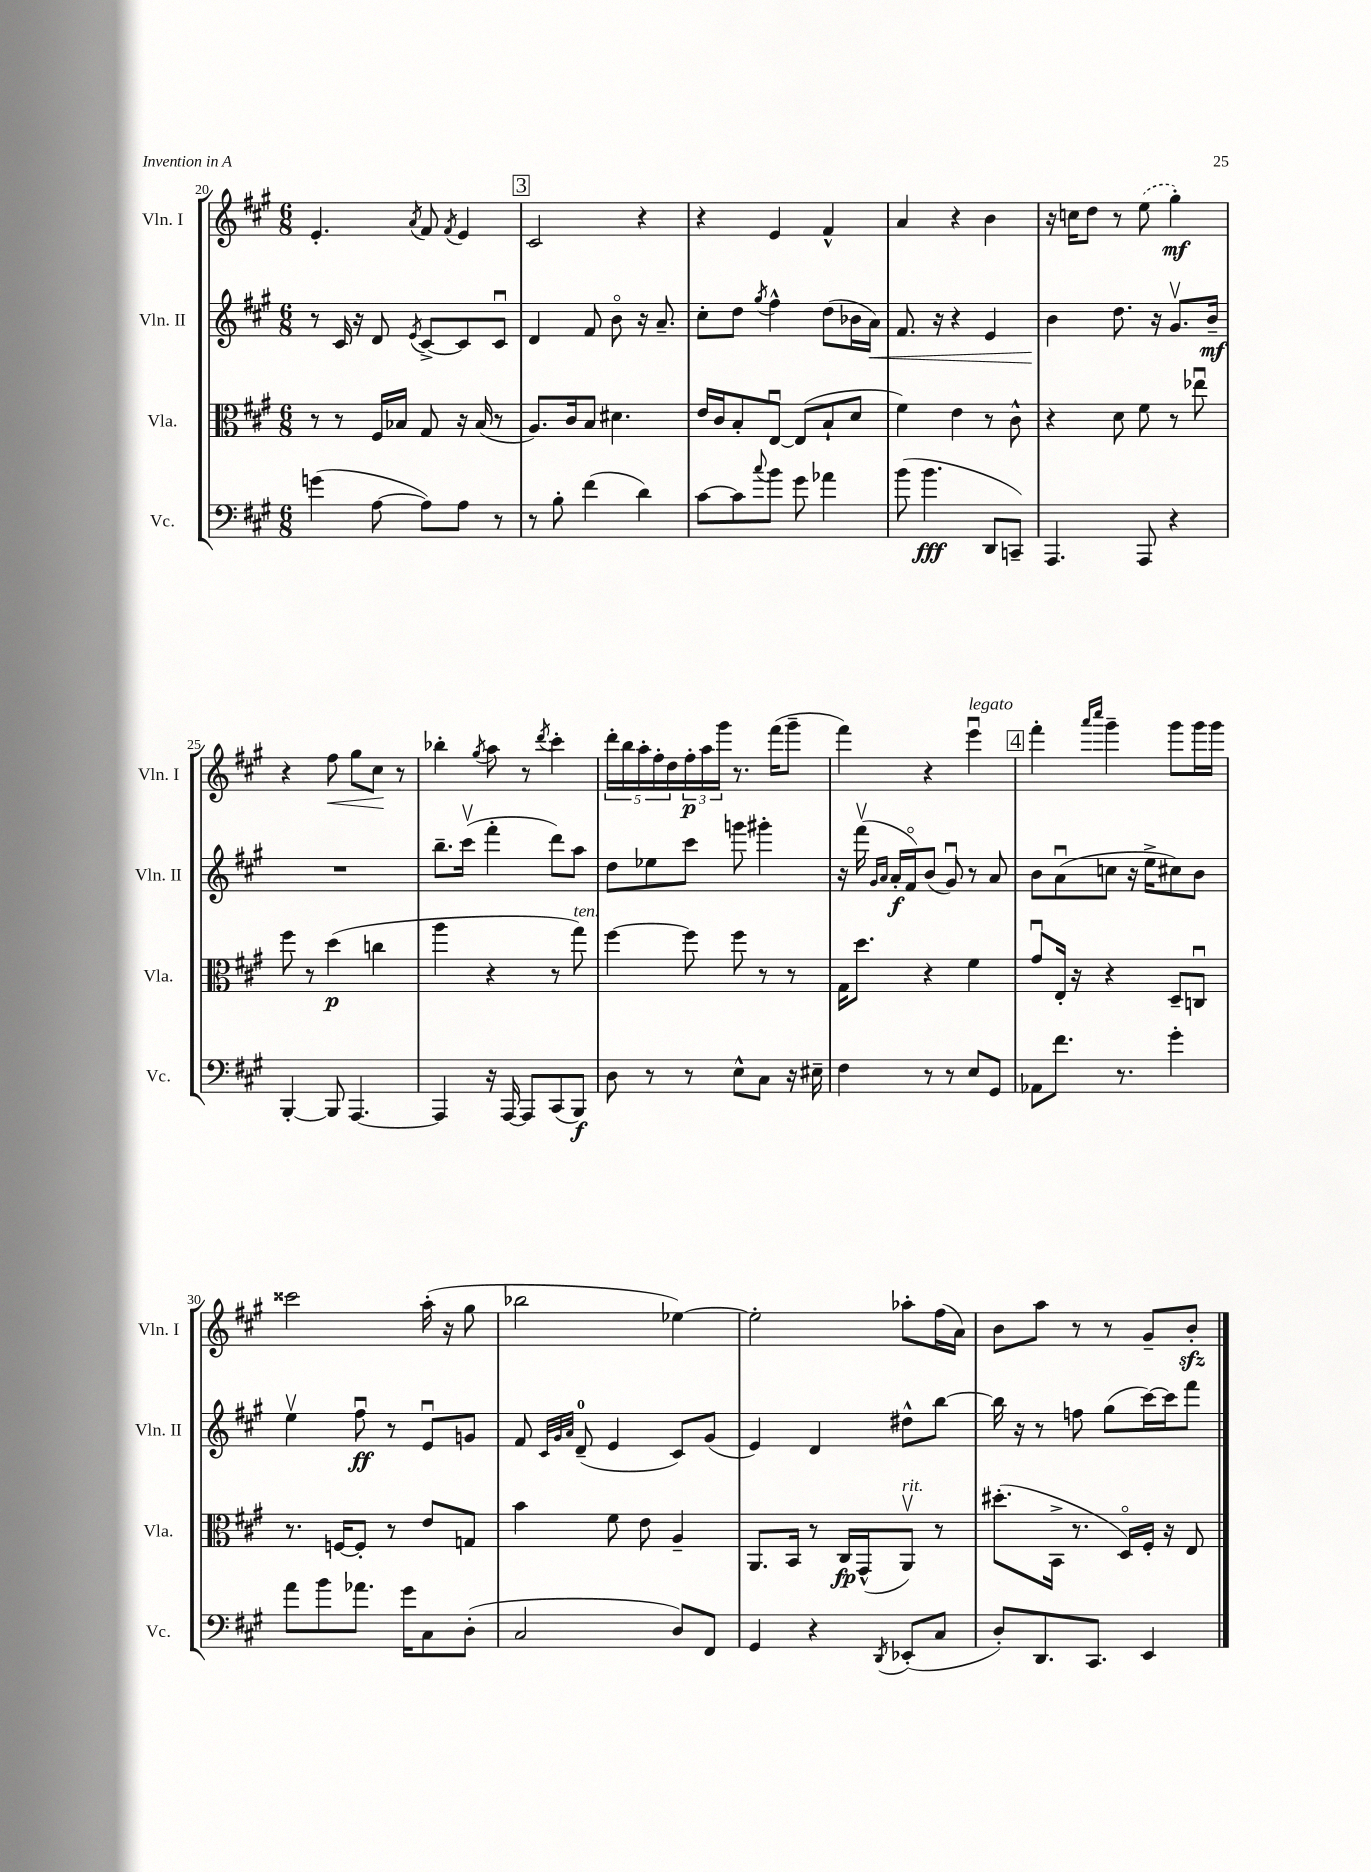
<<
\new StaffGroup <<
\new Staff = "s0" \with { instrumentName = "Vln. I" shortInstrumentName = "Vln. I" } {
    \clef treble \key a \major \numericTimeSignature \time 6/8
    e'4.-. \acciaccatura { a'8 } fis'8 \acciaccatura { fis'8 } e'4 |
    \mark \markup { \box "3" } cis'2 r4 |
    r4 e'4 fis'4-^ |
    a'4 r4 b'4 |
    r16 c''16 d''8 r8 \once \slurDashed e''8( gis''4-.\mf) |
    r4 fis''8\< gis''8 cis''8\! r8 |
    bes''4-. \acciaccatura { gis''8 } a''8 r8 \acciaccatura { d'''8 } cis'''4-. |
    \tuplet 5/4 { d'''16-. b''16 a''16-. fis''16-. d''16 } \tuplet 3/2 { fis''16-.\p a''16 gis'''16 } r8. fis'''16( gis'''8-- |
    fis'''4) r4 e'''4\downbow^\markup { \italic "legato" } |
    \mark \markup { \box "4" } fis'''4-. \grace { a'''16 cis''''16 } gis'''4-- gis'''8 gis'''16 gis'''16 |
    cisis'''2 a''16-.( r16 gis''8 |
    bes''2 ees''4~) |
    ees''2-. aes''8-. fis''16( a'16) |
    b'8 a''8 r8 r8 gis'8-- b'8-.\sfz \bar "|." |
}
\new Staff = "s1" \with { instrumentName = "Vln. II" shortInstrumentName = "Vln. II" } {
    \clef treble \key a \major \numericTimeSignature \time 6/8
    r8 cis'16 r16 d'8 \acciaccatura { e'8 } cis'8~-> cis'8 cis'8\downbow |
    \mark \markup { \box "3" } d'4 fis'8 b'8\flageolet r16 a'8.-- |
    cis''8-. d''8 \acciaccatura { gis''8 } fis''4-^ d''8( bes'16 a'16\<) |
    fis'8. r16 r4 e'4 |
    b'4\! d''8. r16 gis'8.\upbow b'16--\mf |
    R2. |
    b''8.-- cis'''16\upbow( fis'''4-. d'''8) a''8 |
    d''8 ees''8 cis'''8 g'''8 gis'''4-. |
    r16 fis'''16\upbow( \grace { gis'16 a'16 } a'16-.\f fis'16\flageolet) b'8( gis'8\downbow) r8 a'8 |
    \mark \markup { \box "4" } b'8 a'8\downbow( c''8 r16 e''16-> cis''8) b'8 |
    e''4\upbow fis''8\downbow\ff r8 e'8\downbow g'8 |
    fis'8 \grace { cis'32 gis'32 a'32 } d'8-0--( e'4 cis'8) gis'8( |
    e'4) d'4 dis''8-^ b''8~ |
    b''16 r16 r8 f''8 gis''8( cis'''16~) cis'''16 fis'''8 \bar "|." |
}
\new Staff = "s2" \with { instrumentName = "Vla." shortInstrumentName = "Vla." } {
    \clef alto \key a \major \numericTimeSignature \time 6/8
    r8 r8 fis16 bes16 gis8 r16 bes16( r8 |
    \mark \markup { \box "3" } a8.) cis'16 b8 dis'4. |
    e'16 cis'16 b8-. e8~\downbow e8( b8-! d'8 |
    fis'4) e'4 r8 cis'8-^ |
    r4 d'8 fis'8 r8 ees''8\downbow |
    fis''8 r8 d''4\p( c''4 |
    a''4 r4 r8 gis''8^\markup { \italic "ten." }) |
    fis''4~ fis''8 fis''8 r8 r8 |
    gis16 d''8. r4 fis'4 |
    \mark \markup { \box "4" } gis'8\downbow e16-. r16 r4 d8-- c8\downbow |
    r8. f16~ f8-. r8 e'8 g8 |
    b'4 fis'8 e'8 a4-- |
    a,8. b,16 r8 cis16\fp gis,16-^( a,8\upbow^\markup { \italic "rit." }) r8 |
    dis''8.-.( b,16-> r8. d16\flageolet) fis16-. r16 e8 \bar "|." |
}
\new Staff = "s3" \with { instrumentName = "Vc." shortInstrumentName = "Vc." } {
    \clef bass \key a \major \numericTimeSignature \time 6/8
    g'4( a8~ a8) a8 r8 |
    \mark \markup { \box "3" } r8 b8-. fis'4( d'4) |
    cis'8~ cis'8 \appoggiatura { cis''8 } b'8 gis'8 aes'4 |
    b'8( b'4.\fff d,8 c,8--) |
    a,,4. a,,8 r4 |
    b,,4~-. b,,8 a,,4.~ |
    a,,4 r16 a,,16~ a,,8 cis,8( b,,8\f) |
    d8 r8 r8 e8-^ cis8 r16 eis16-- |
    fis4 r8 r8 e8 gis,8 |
    \mark \markup { \box "4" } aes,8 fis'8. r8. gis'4-. |
    a'8 b'8 aes'8. gis'16 cis8 d8-.( |
    cis2 d8) fis,8 |
    gis,4 r4 \acciaccatura { d,8 } ees,8-.( cis8 |
    d8-.) d,8. cis,8. e,4 \bar "|." |
}
>>
>>
\layout { \context { \Score currentBarNumber = #20 } }
